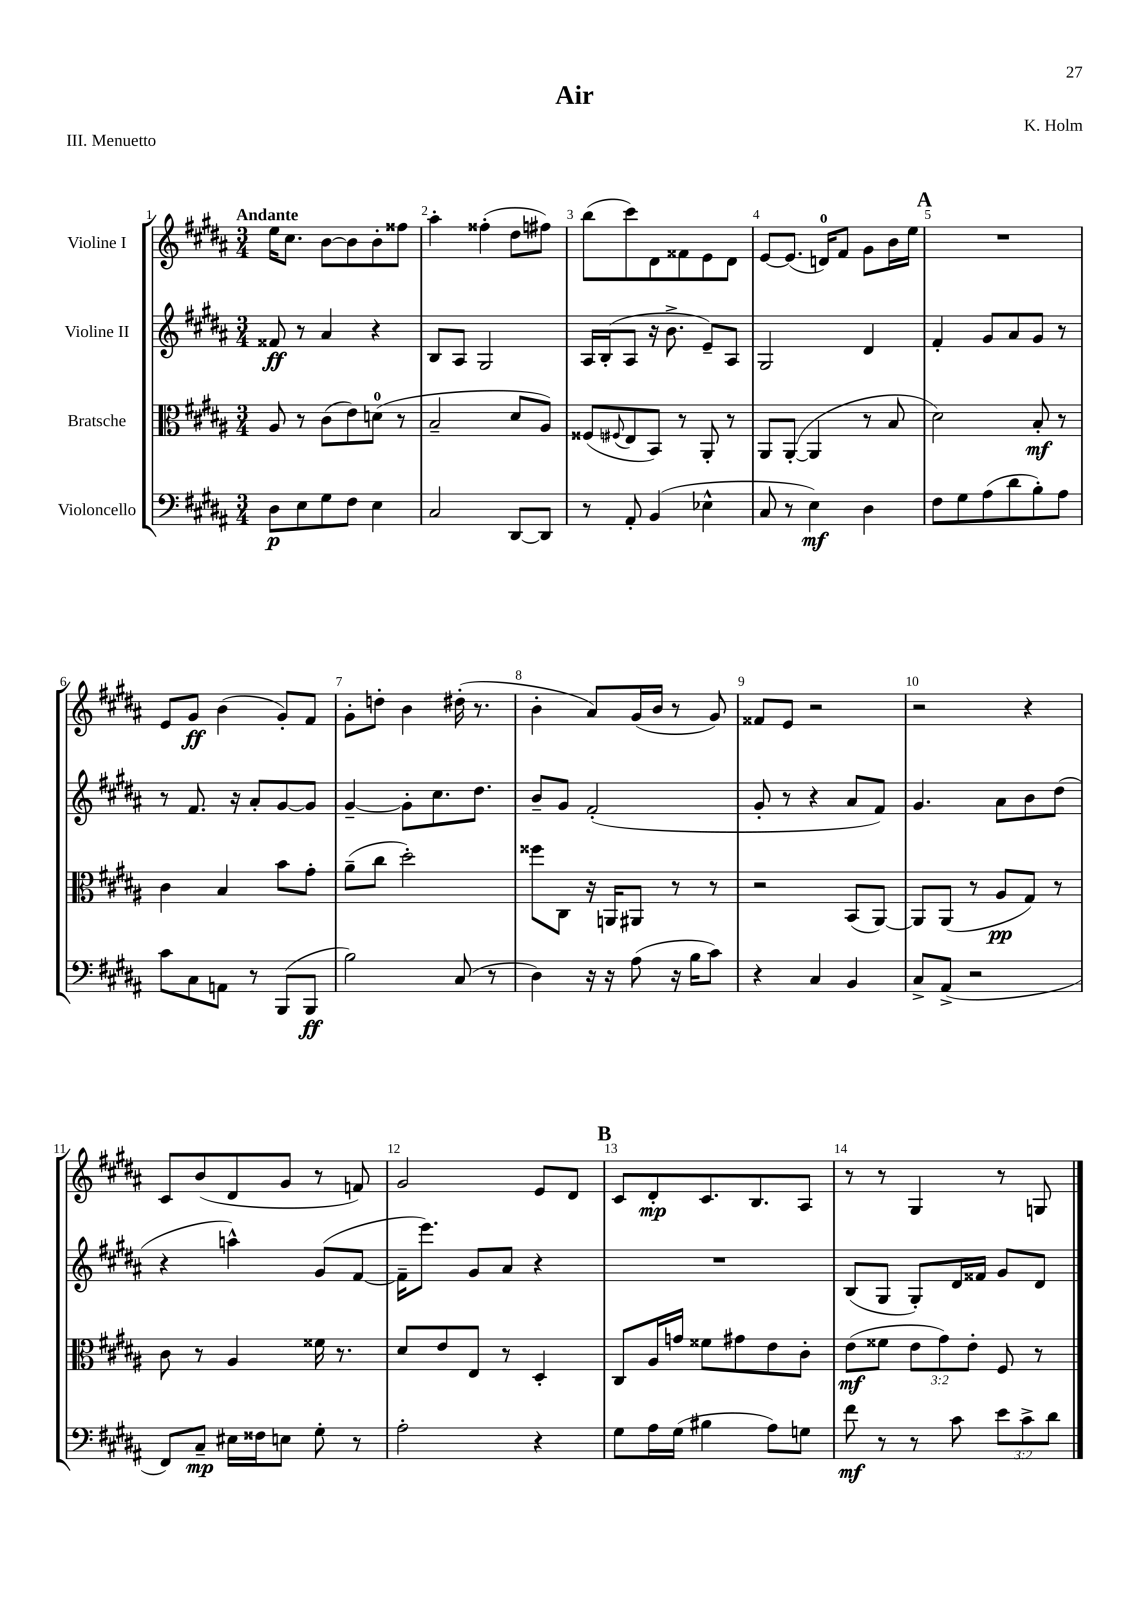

**kern	**kern	**kern	**kern
*staff4	*staff3	*staff2	*staff1
*clefF4	*clefC3	*clefG2	*clefG2
*k[f#c#g#d#a#]	*k[f#c#g#d#a#]	*k[f#c#g#d#a#]	*k[f#c#g#d#a#]
*M3/4	*M3/4	*M3/4	*M3/4
8D#	8A#	8f##	16ee
.	.	.	8.cc#
8E	8r	8r	.
8G#	(8c#	4a#	[8b
8F#	8e)	.	8b]
4E	(8d	4r	8b'
.	8r	.	8ff##
=	=	=	=
2C#	2B~	8B	4aa#'
.	.	8A#	.
.	.	2G#	(4ff##'
[8DD#	8d#	.	8dd#
8DD#]	8A#)	.	8ff#)
=	=	=	=
8r	(8F##	16A#	(8bb
.	.	(16B'	.
.	8qqF#	.	.
8AA#'	8E	8A#	8ccc#)
(4BB	8BB)	16r	8d#
.	.	8.b^	.
.	8r	.	8f##
4E-^^	8AA#'	8e~)	8e
.	8r	8A#	8d#
=	=	=	=
8C#	8AA#	2G#	[8e
8r	([8AA#'	.	(8.e]
4E)	4AA#]	.	.
.	.	.	16d)
.	.	.	8f#
4D#	8r	4d#	8g#
.	8B	.	16b
.	.	.	16ee
=	=	=	=
8F#	2d#)	4f#'	2.r
8G#	.	.	.
(8A#	.	8g#	.
8d#	.	8a#	.
8B')	8B'	8g#	.
8A#	8r	8r	.
=	=	=	=
8c#	4c#	8r	8e
8C#	.	8.f#	8g#
8AA	4B	.	(4b
.	.	16r	.
8r	.	8a#'	.
(8BBB	8b	[8g#	8g#')
8BBB	8g#'	8g#]	8f#
=	=	=	=
2B)	(8a#~	[4g#~	8g#'
.	8cc#	.	8dd'
.	2dd#')	8g#']	4b
.	.	8.cc#	.
(8C#	.	.	(16dd#'
.	.	8.dd#	8.r
8r	.	.	.
=	=	=	=
4D#)	8ff##	8b~	4b'
.	8C#	8g#	.
16r	16r	(2f#'	8a#)
16r	16AA	.	.
(8A#	8AA#	.	(16g#
.	.	.	16b
16r	8r	.	8r
16B	.	.	.
8c#)	8r	.	8g#)
=	=	=	=
4r	2r	8g#'	8f##
.	.	8r	8e
4C#	.	4r	2r
4BB	(8BB	8a#	.
.	[8AA#)	8f#)	.
=	=	=	=
8C#^	8AA#]	4.g#	2r
(8AA#^	(8AA#	.	.
2r	8r	.	.
.	8A#	8a#	.
.	8G#)	8b	4r
.	8r	(8dd#	.
=	=	=	=
8FF#)	8c#	4r	8c#
8C#~	8r	.	(8b
16E#	4A#	4aa^^)	8d#
16F##	.	.	.
8E	.	.	8g#
8G#'	16f##	(8g#	8r
.	8.r	.	.
8r	.	[8f#	8f)
=	=	=	=
2A#'	8d#	16f#~]	2g#
.	.	8.eee)	.
.	8e	.	.
.	8E	8g#	.
.	8r	8a#	.
4r	4D#'	4r	8e
.	.	.	8d#
=	=	=	=
8G#	8C#	2.r	8c#
16A#	16A#	.	8d#'
(16G#	16g	.	.
4B#	8f##	.	8.c#
.	8g#	.	.
.	.	.	8.B
8A#)	8e	.	.
8G	8c#'	.	8A#
=	=	=	=
8f#	(8e	(8B	8r
8r	8f##	8G#	8r
8r	12e	8G#')	4G#
.	12g#)	.	.
8c#	.	16d#	.
.	12e'	.	.
.	.	16f##	.
12e	8F#	8g#	8r
12c#^	.	.	.
.	8r	8d#	8G
12d#	.	.	.
==	==	==	==
*-	*-	*-	*-
